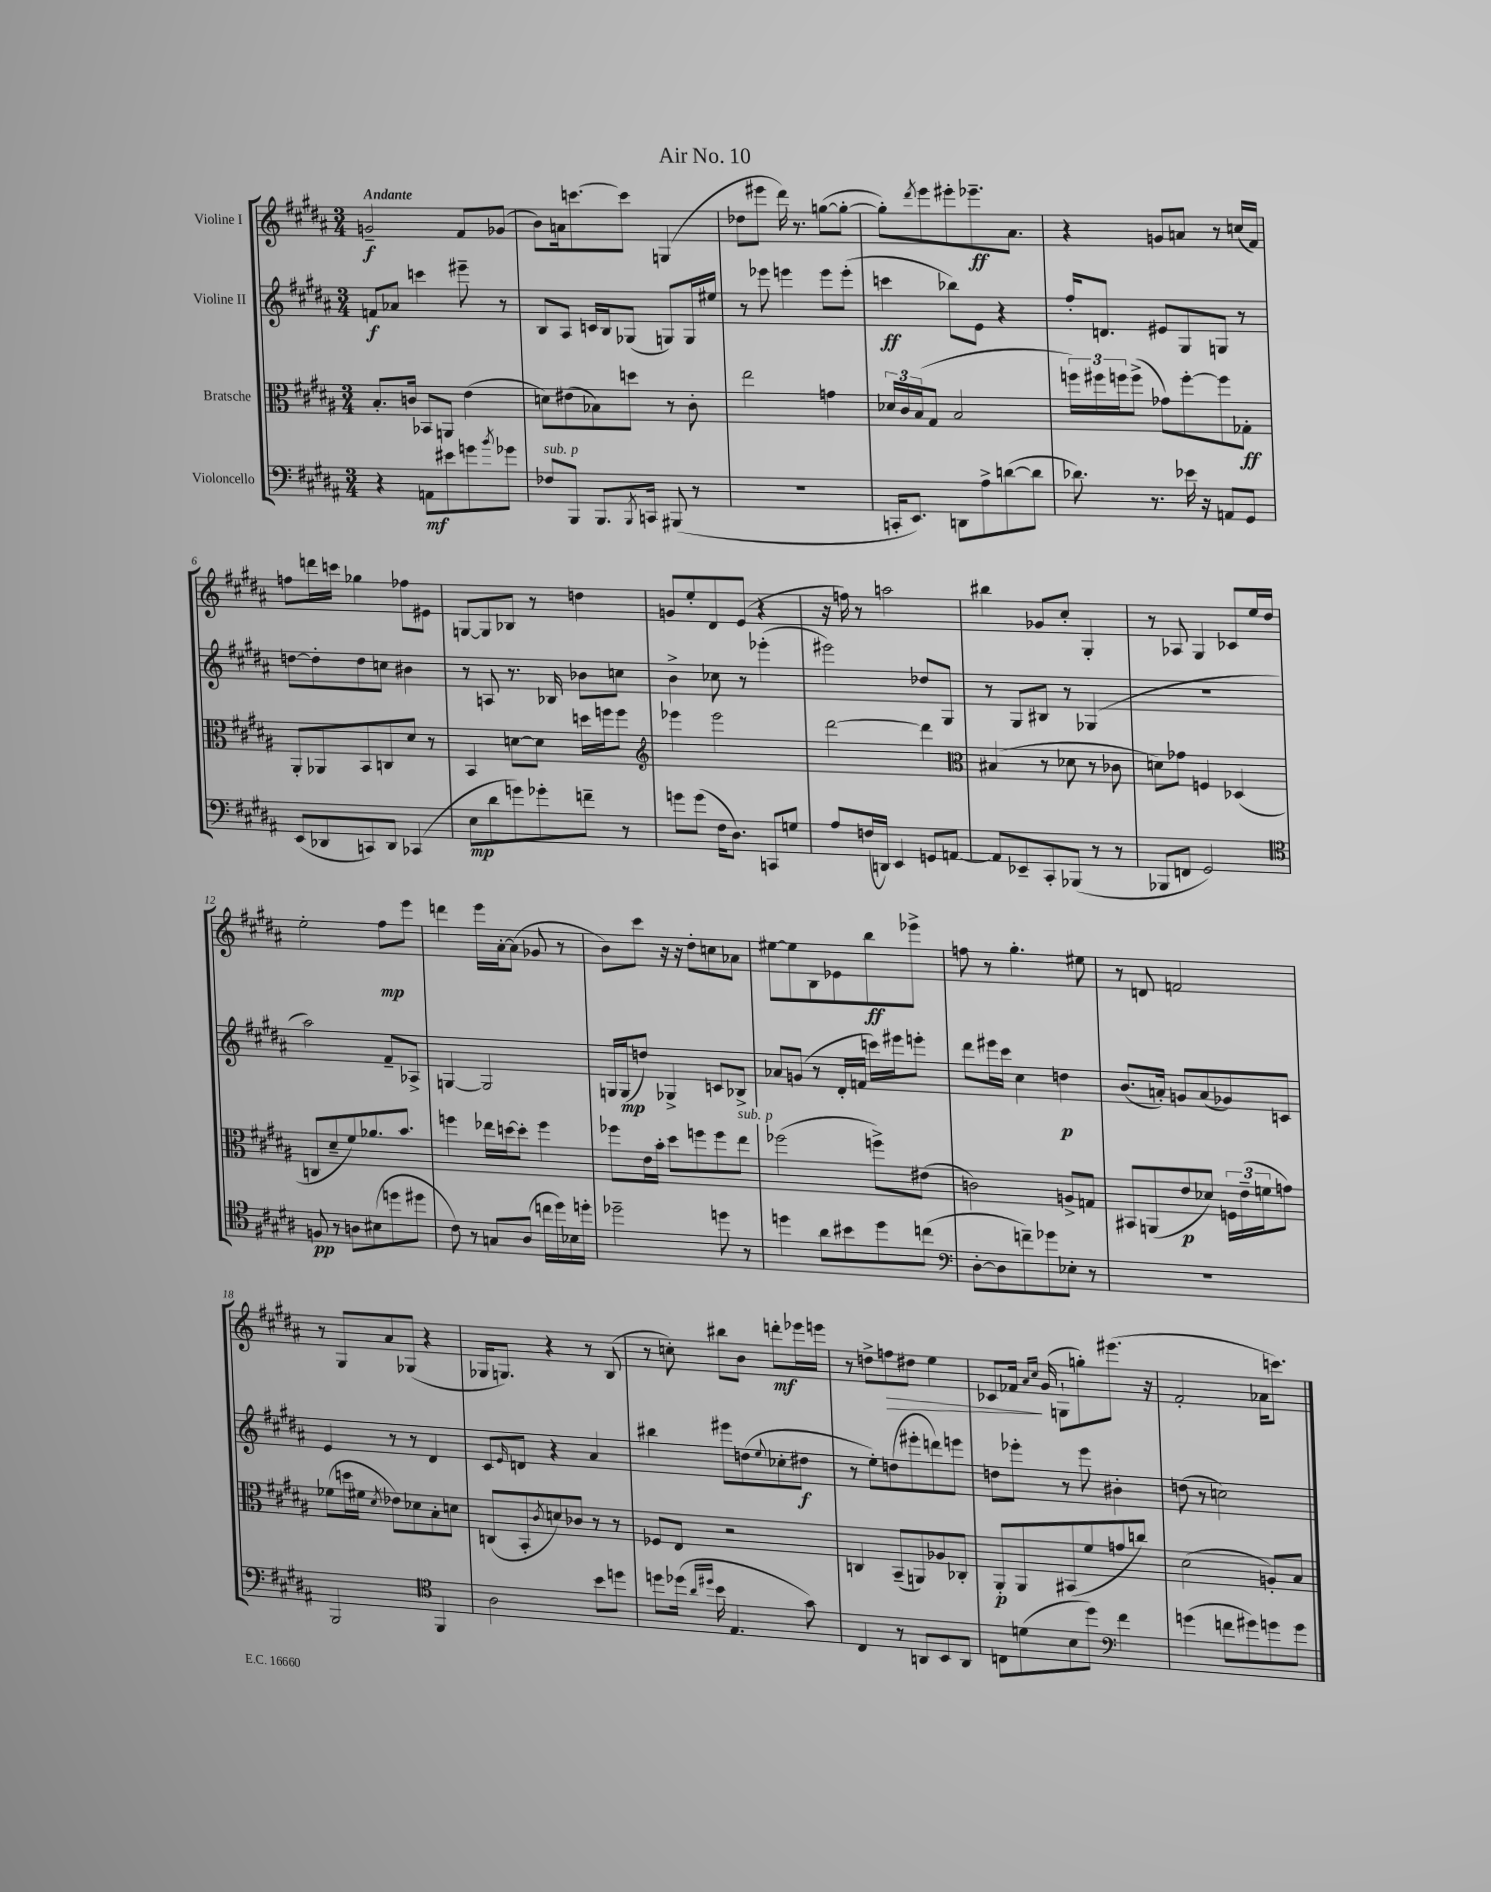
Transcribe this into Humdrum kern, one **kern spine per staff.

**kern	**kern	**kern	**kern
*staff4	*staff3	*staff2	*staff1
*clefF4	*clefC3	*clefG2	*clefG2
*k[f#c#g#d#a#]	*k[f#c#g#d#a#]	*k[f#c#g#d#a#]	*k[f#c#g#d#a#]
*M3/4	*M3/4	*M3/4	*M3/4
4r	8.B'	8f	2g~
.	.	8a-	.
.	16c	.	.
8AA	8BB-	4ccc	.
8e#	8AA	.	.
8g	(4e	8eee#~	8f#
8qb	.	.	.
8g-	.	8r	(8g-
=	=	=	=
8F-	8d)	8B	8b)
8BBB	(8e#	8A#	16a
.	.	.	[8.ccc
8.BBB	8B-)	16c	.
.	.	16B	.
.	8dd	(8G-	8ccc]
8qBBB	.	.	.
16CC	.	.	.
(8BBB#	8r	8G)	(4G
8r	8c#'	16G	.
.	.	16ee#	.
=	=	=	=
2.r	2ee	8r	8dd-
.	.	8eee-	8eee#
.	.	4eee	16ddd#)
.	.	.	8.r
.	4g	8eee	([8gg
.	.	(8eee'	8gg'_
=	=	=	=
16CC'	24d-	4ccc	8gg'])
.	24c#	.	.
8.EE)	.	.	.
.	(24B	.	.
.	.	.	8qddd#
.	8G#	.	8eee
8DD	2B	8bb-)	8eee#'
8A#^	.	8e	8.eee-~
([8d	.	4r	.
.	.	.	8.a#
8d]	.	.	.
=	=	=	=
8.d-)	24ff)	16ff#'	4r
.	24ff#	.	.
.	.	8.d	.
.	24ff	.	.
.	(8ff^	.	.
8.r	.	.	.
.	8g-)	8e#	8g
16e-	[8ff'	8G#	8a
16r	.	.	.
8AA	8ff]	8G	8r
8GG#	8G-'	8r	(16cc
.	.	.	16f#)
=	=	=	=
(8EE	8AA#'	[8dd	8ff
8DD-	8AA-	8dd']	16ddd
.	.	.	16ccc
8CC)	8BB	8dd	4gg-
8DD-	8C	8cc	.
(4CC-	8d#	4b#	8ff-
.	8r	.	8e#
=	=	=	=
8E	4BB	8r	[8G
8d#	.	8A	8G]
8g)	[8d	8.r	8B-
8g-'	8d]	.	8r
.	.	16B-	.
8f~	16dd	8b-	4dd
.	16ff	.	.
8r	8ff	8cc	.
=	=	=	=
*	*clefG2	*	*
8g	4eee-	4b^	8g
(8g	.	.	8ee'
16F#	2eee-	8cc-	8d#
8.D#)	.	.	.
.	.	8r	(8e
8CC	.	(4eee-'	4r
8G	.	.	.
=	=	=	=
8A#	[2ddd#	2eee#)	16r
.	.	.	16ff)
(16F	.	.	8r
16DD)	.	.	.
4EE	.	.	2aa
8GG	4ddd#]	8dd-	.
[8AA	.	8G#	.
=	=	=	=
*	*clefC3	*	*
8AA]	(4B#	8r	4bb#
8EE-~	.	8G#	.
8CC#'	8r	8B#	8g-
(8BBB-	8d-	8r	8cc#'
8r	8r	(4G-	4G#'
8r	8c-	.	.
=	=	=	=
8BBB-	8d)	2.r	8r
8FF	8g-	.	8A-
2GG#)	4F	.	4G#
.	(4D-	.	8c-
.	.	.	16ee
.	.	.	16dd#
=	=	=	=
*clefC4	*	*	*
8F	8C	2aa#)	2ee'
8r	8d#~	.	.
8A	8f#)	.	.
(8B#	8.a-	.	.
8dd	.	8f#~	8ff#
.	8.b	.	.
8dd#	.	8A-^	8eee
=	=	=	=
8c#)	4ff	[4G	4ddd
8r	.	.	.
8G	16ee-	2G]	16eee
.	[16dd	.	[16a#'
(8A#	8dd']	.	(8a#]
16cc	4ff	.	8g-
16dd#)	.	.	.
16B-	.	.	8r
16dd'	.	.	.
=	=	=	=
2dd-~	8ff-	16G	8b)
.	.	(16G	.
.	16e	8dd)	8ccc#
.	16b'	.	.
.	8dd#	4G-^	16r
.	.	.	16r
.	8ff	.	8dd#'
8dd	8ff	8c	8cc
8r	8ee	8B-^	8a-
=	=	=	=
4dd	(2ff-	8a-	[8ee#
.	.	(8g	8ee#]
8a#	.	8r	8B
8b#	.	16d#'	8e-
.	.	16f	.
8dd	8ff^)	16ccc)	8bb
.	.	16eee#	.
(8cc	(8e#	8eee'	8eee-^
=	=	=	=
*clefF4	*	*	*
[8D#'	2c)	8ddd#	8ff
8D#]	.	16eee#	8r
.	.	16ccc#	.
8f~)	.	4cc#	4.gg#'
8g-	.	.	.
8E-'	8A^	4dd	.
8r	8G	.	8ee#
=	=	=	=
2.r	8BB#	(8.b	8r
.	(8AA	.	8d
.	.	16a')	.
.	8e	8g	2f
.	8d-)	(8a	.
.	24F	8g-)	.
.	(24e~	.	.
.	24f	.	.
.	8g)	8c	.
=	=	=	=
2BBB	(8f-	4e	8r
.	16dd	.	8G#
.	16f#	.	.
.	8qd#	.	.
.	8e-)	8r	8a#
.	8d-	8r	(8G-
*clefC4	*	*	*
4FF#	8B'	4d#	4r
.	8d	.	.
=	=	=	=
2A#	(8C	8c#	16G-
.	.	.	8.G)
.	.	16qqe	.
.	8BB'	8d	.
.	8qc#	.	.
.	8d)	4r	4r
.	8c-	.	.
8b	8r	4a#	8r
8dd	8r	.	(8B
=	=	=	=
8dd	8F-	4bb#	8r
(16dd-	8E	.	8cc')
16qqa#	.	.	.
16qqdd#	.	.	.
16b	.	.	.
4.E	2r	8eee#	8bb#
.	.	(8dd	8b
.	.	8qqee	.
.	.	8cc-'	8ddd'
8g#)	.	8dd#	16eee-
.	.	.	16eee
=	=	=	=
4C#	4C	8r	8r
.	.	8ee')	8dd^
8r	(8BB~	(8dd	8ff
8AA	8AA)	8eee#'	8dd#
8BB	8A-	8ddd)	4ee
8AA	8C-'	8eee	.
=	=	=	=
8C	8AA#'	8dd	8c-
(8d	8AA#	8eee-'	16f-
.	.	.	16qqa#
.	.	.	16qqcc#
.	.	.	(16g#
8B	(8BB#	8r	8G`
8dd#)	8f#	8eee-	8gg')
*clefF4	*	*	*
4f#	8g	4b#'	(8.eee#
.	8cc)	.	.
.	.	.	16r
=	=	=	=
(4g	(2d#	(8dd	2f#'
.	.	8r	.
8f	.	2cc)	.
8g#)	.	.	.
8g	8A')	.	16a-
.	.	.	8.ccc)
8g	8B	.	.
==	==	==	==
*-	*-	*-	*-
